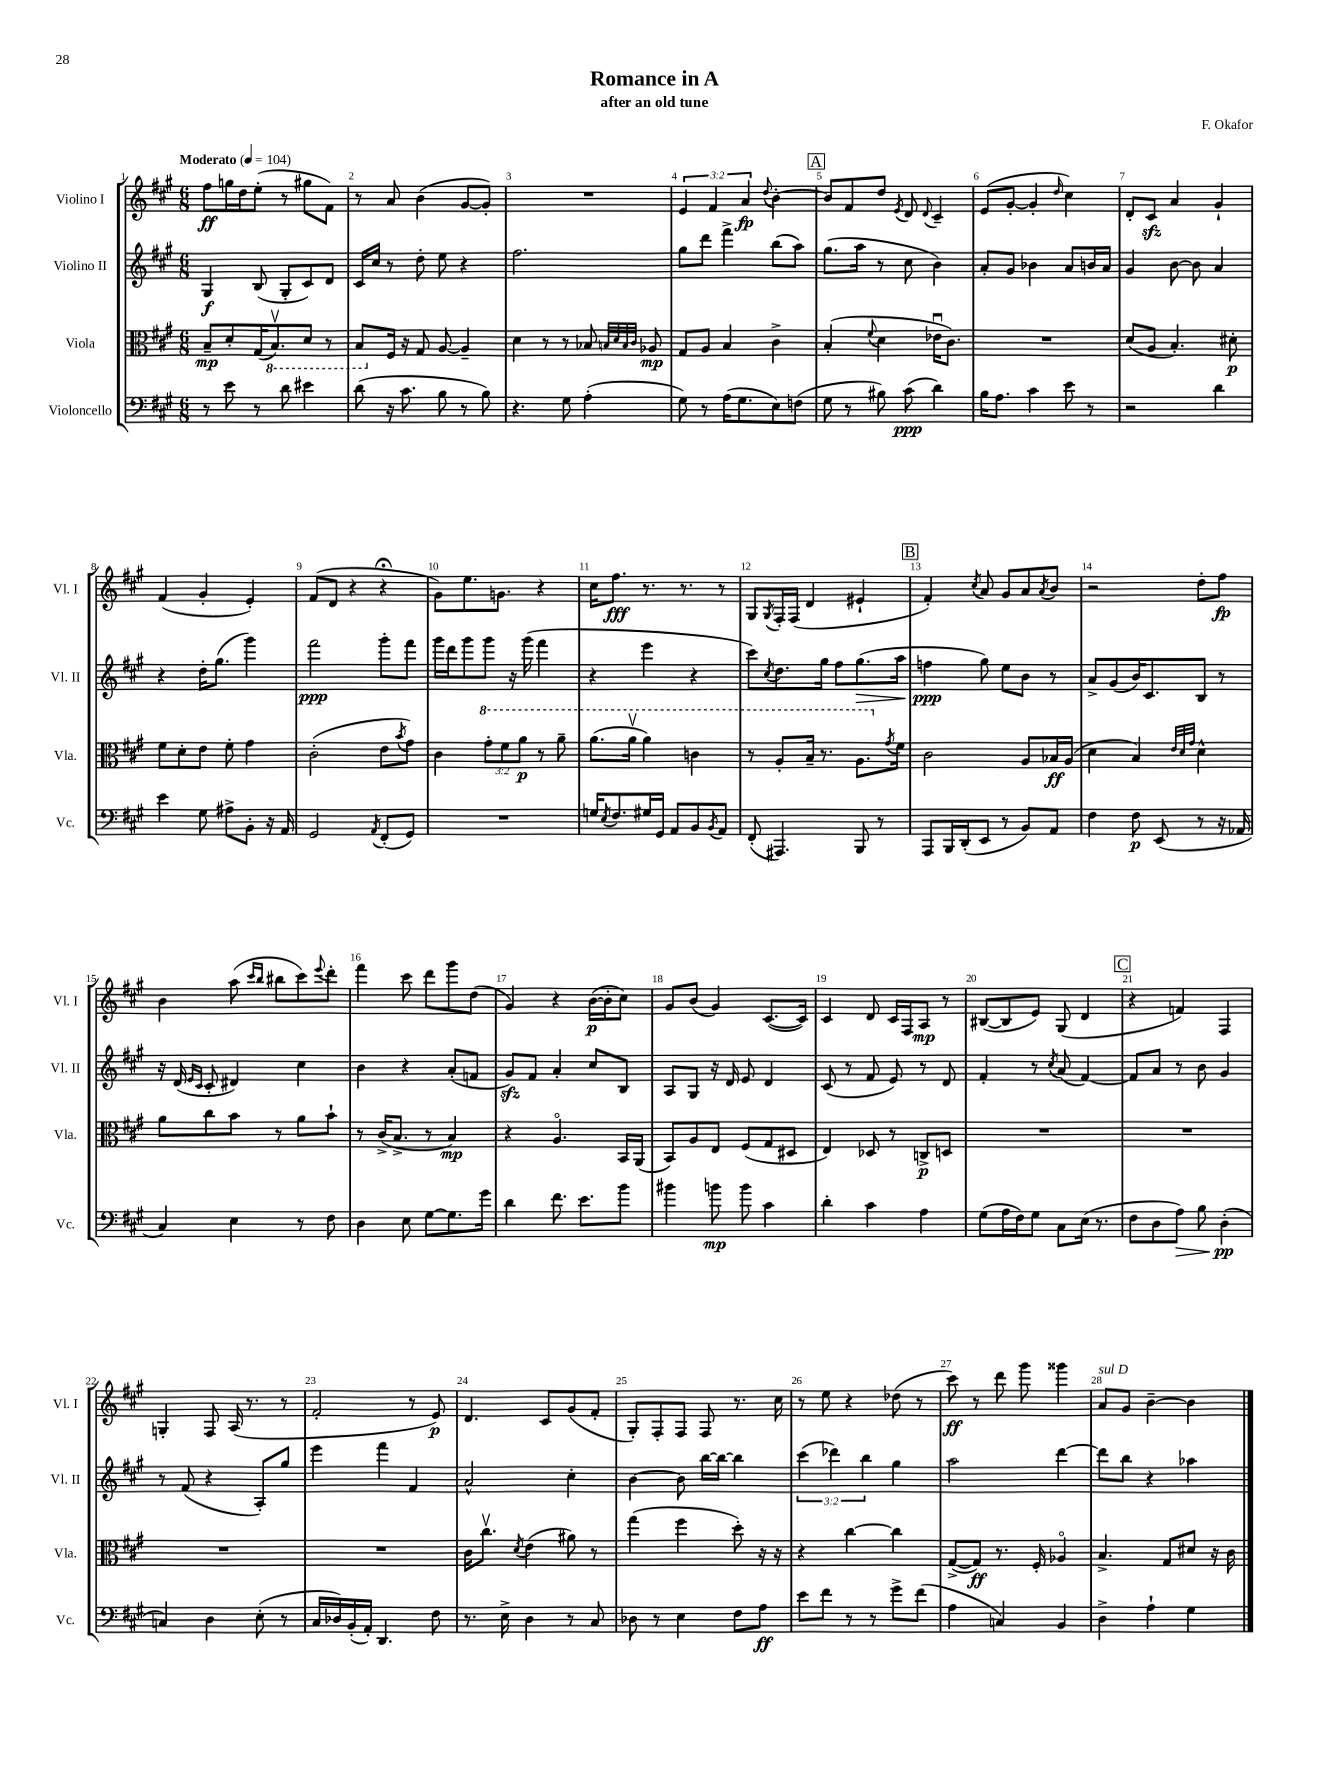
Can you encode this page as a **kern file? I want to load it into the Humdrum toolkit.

**kern	**kern	**kern	**kern
*staff4	*staff3	*staff2	*staff1
*clefF4	*clefC3	*clefG2	*clefG2
*k[f#c#g#]	*k[f#c#g#]	*k[f#c#g#]	*k[f#c#g#]
*M6/8	*M6/8	*M6/8	*M6/8
*MM104	*MM104	*MM104	*MM104
8r	8B~	4G#	8ff#
8e	8d'	.	16gg
.	.	.	16dd
8r	(16G#	(8B	(8ee'
.	8.BBv)	.	.
8d	.	8G#'	8r
4e#	8D	8c#)	8gg#
.	8r	8d	8f#)
=	=	=	=
(8d	8BB	16c#	8r
.	.	16cc#	.
16r	16F#	8r	8a
8.c#	16r	.	.
.	8G#	8dd'	(4b
8B	[8A	8ee	.
8r	4A~]	4r	[8g#
8B)	.	.	8g#'])
=	=	=	=
4.r	4d	2.ff#	2.r
.	8r	.	.
8G#	8r	.	.
(4A'	8B-	.	.
.	32qqB	.	.
.	32qqd	.	.
.	32qqB	.	.
.	32qqc#	.	.
.	8A-	.	.
=	=	=	=
8G#)	8G#	8gg#	6e
8r	8A	8ddd	.
.	.	.	6f#
(16A	4B	4fff#^	.
8.G#	.	.	.
.	.	.	6a
.	.	.	8qqdd
8E)	4c#^	(8bb	[4b'
(8F	.	8aa)	.
=	=	=	=
8G#	(4B'	(8.gg#	8b]
8r	.	.	8f#
.	.	16aa	.
.	8qqf#	.	.
8B#)	4d	8r	8dd
.	.	.	8qe
(8c#	.	8cc#	8d
.	.	.	8qqd
4d)	16e-u	4b)	4c#~
.	8.c#)	.	.
=	=	=	=
16B	2.r	8a'	(8e
8.A	.	.	.
.	.	8g#	[8g#'
4c#	.	4b-	4g#']
.	.	.	16qqdd
8e	.	8a	4cc#)
8r	.	16b	.
.	.	16a	.
=	=	=	=
2r	(8d	4g#	8d'
.	8A	.	8c#
.	4.B')	[8b	4a
.	.	8b]	.
4d	.	4a	4g#`
.	8d#'	.	.
=	=	=	=
4e	8f#	4r	(4f#
.	8d'	.	.
8G#	8e	16dd'	4g#'
.	.	(8.gg#	.
8A#^	8f#'	.	.
8BB'	4g#	4ggg#)	4e')
16r	.	.	.
16AA	.	.	.
=	=	=	=
2GG#	(2c#'	2fff#	(8f#
.	.	.	8d
.	.	.	4r
8qAA	.	.	.
(8FF#'	8e	8ggg#'	4r;
.	8qb	.	.
8GG#)	8g#)	8fff#	.
=	=	=	=
2.r	4c#	16ggg#	8g#)
.	.	16ddd	.
.	.	8ggg#	8.ee
.	12gg#'	8ggg#	.
.	.	.	8.g
.	12ff#	.	.
.	.	16r	.
.	12aa	.	.
.	.	(16ggg#	.
.	8r	4fff#	4r
.	8aa~	.	.
=	=	=	=
16G	(8.aa	4r	16cc#
8qE	.	.	.
8.F#	.	.	8.ff#
.	16aav	.	.
16G#	4aa)	4eee	8.r
16GG#	.	.	.
8AA	.	.	.
.	.	.	8.r
8BB	4cc	4r	.
8qBB	.	.	.
8AA	.	.	8r
=	=	=	=
(8FF#'	8r	8ccc#)	8G#
.	.	8qcc#	8qG#
4.AAA#)	8a'	8.dd	16F#'
.	.	.	(16F#
.	16b~	.	4d
.	8.r	16gg#	.
.	.	8ff#	.
8BBB	8.a	(8.gg#	4e#`
8r	.	.	.
.	8qg#	.	.
.	16f#	16aa	.
=	=	=	=
8AAA	2c#	4ff	4f#')
16BBB	.	.	.
(16DD'	.	.	.
.	.	.	8qcc#
8EE	.	8gg#)	8a
8r	.	8ee	8g#
8BB)	8A	8b	8a
.	.	.	8qa
8AA	16B-	8r	8b
.	(16A	.	.
=	=	=	=
4F#	4d	8a^	2r
.	.	(8g#	.
8F#	4B)	16b)	.
.	.	8.c#	.
(8EE	.	.	.
.	32qqe	.	.
.	32qqd	.	.
.	32qqg#	.	.
8r	4d^^	8B	8dd'
16r	.	8r	8ff#
16AA-	.	.	.
=	=	=	=
4C#)	8a	16r	4b
.	.	(16d	.
.	.	16qqe	.
.	.	16qqc#	.
.	8cc#	8c#'	.
4E	8b	4d#)	(8aa
.	.	.	16qqccc#
.	.	.	16qqbb
.	8r	.	8bb#
8r	8a	4cc#	8ccc#)
.	.	.	8qqeee
8F#	8b`	.	8ddd'
=	=	=	=
4D	8r	4b	4fff#
.	(16c#^	.	.
.	8.B^	.	.
8E	.	4r	8ccc#
[8G#	8r	.	8ddd
8.G#]	4B)	(8a'	8ggg#
.	.	8f	(8dd
16g#	.	.	.
=	=	=	=
4d	4r	8g#)	4g#)
.	.	8f#	.
8.f#	4.Ao	4a'	4r
8.e	.	.	.
.	.	8cc#	([16b
.	.	.	16b']
8b	16BB	8B	8cc#)
.	(16AA	.	.
=	=	=	=
4b#	8BB)	8A	8g#
.	8A	8G#	(8b
8b	8E	16r	4g#)
.	.	16d	.
8b	(8F#	8e	.
4c#	8G#	4d	([8.c#
.	8D#	.	.
.	.	.	16c#])
=	=	=	=
4d'	4E)	(8c#	4c#
.	.	8r	.
4c#	8D-	8f#	8d
.	8r	8e)	16c#
.	.	.	16F#
4A	8C^	8r	8A
.	8D	8d	8r
=	=	=	=
(8G#	2.r	4f#'	([8B#
16A	.	.	8B#]
16F#)	.	.	.
8G#	.	8r	8e)
.	.	8qcc#	.
8C#	.	(8a	(8G#
(16E	.	[4f#)	4d
8.r	.	.	.
=	=	=	=
8F#	2.r	8f#]	4r
8D	.	8a	.
8A)	.	8r	4f)
8B	.	8b	.
(4D'	.	4g#	4F#
=	=	=	=
4C)	2.r	8r	4G'
.	.	(8f#	.
4D	.	4r	8F#
.	.	.	(16A
.	.	.	8.r
(8E'	.	8A')	.
8r	.	8gg#	8r
=	=	=	=
16C#	2.r	4eee	2f#'
16D-)	.	.	.
(16BB'	.	.	.
16AA')	.	.	.
4.DD	.	4fff#	.
.	.	4f#	8r
8F#	.	.	8e)
=	=	=	=
8.r	16c#	2a^^	4.d
.	8.cc#v	.	.
16E^	.	.	.
.	8qd	.	.
4D	(4e	.	.
.	.	.	8c#
8r	8a#)	4cc#'	(8g#
8C#	8r	.	8f#'
=	=	=	=
8D-	(4gg#	[4b	8G#')
8r	.	.	8F#'
4E	4ff#	8b]	8F#
.	.	[16bb	8F#
.	.	16bb_	.
8F#	8dd')	4bb]	8.r
8A	16r	.	.
.	16r	.	16cc#
=	=	=	=
8e	4r	(6ccc#	8r
8f#	.	.	8ee
.	.	6ddd-)	.
8r	[4cc#	.	4r
.	.	6bb	.
8r	.	.	.
8g#^	4cc#]	4gg#	(8dd-
(8f#	.	.	8r
=	=	=	=
4A	([8G#^	2aa	8ccc#)
.	8G#])	.	8r
4C)	8.r	.	8ddd
.	.	.	8ggg#
.	16F#'	.	.
4BB	4A-o	[4ddd	4ggg##
=	=	=	=
4D^	4.B^	8ddd]	8a
.	.	8bb	8g#
4A`	.	4r	[4b~
.	8G#	.	.
4G#	8d#	4aa-	4b]
.	16r	.	.
.	16c#	.	.
==	==	==	==
*-	*-	*-	*-
